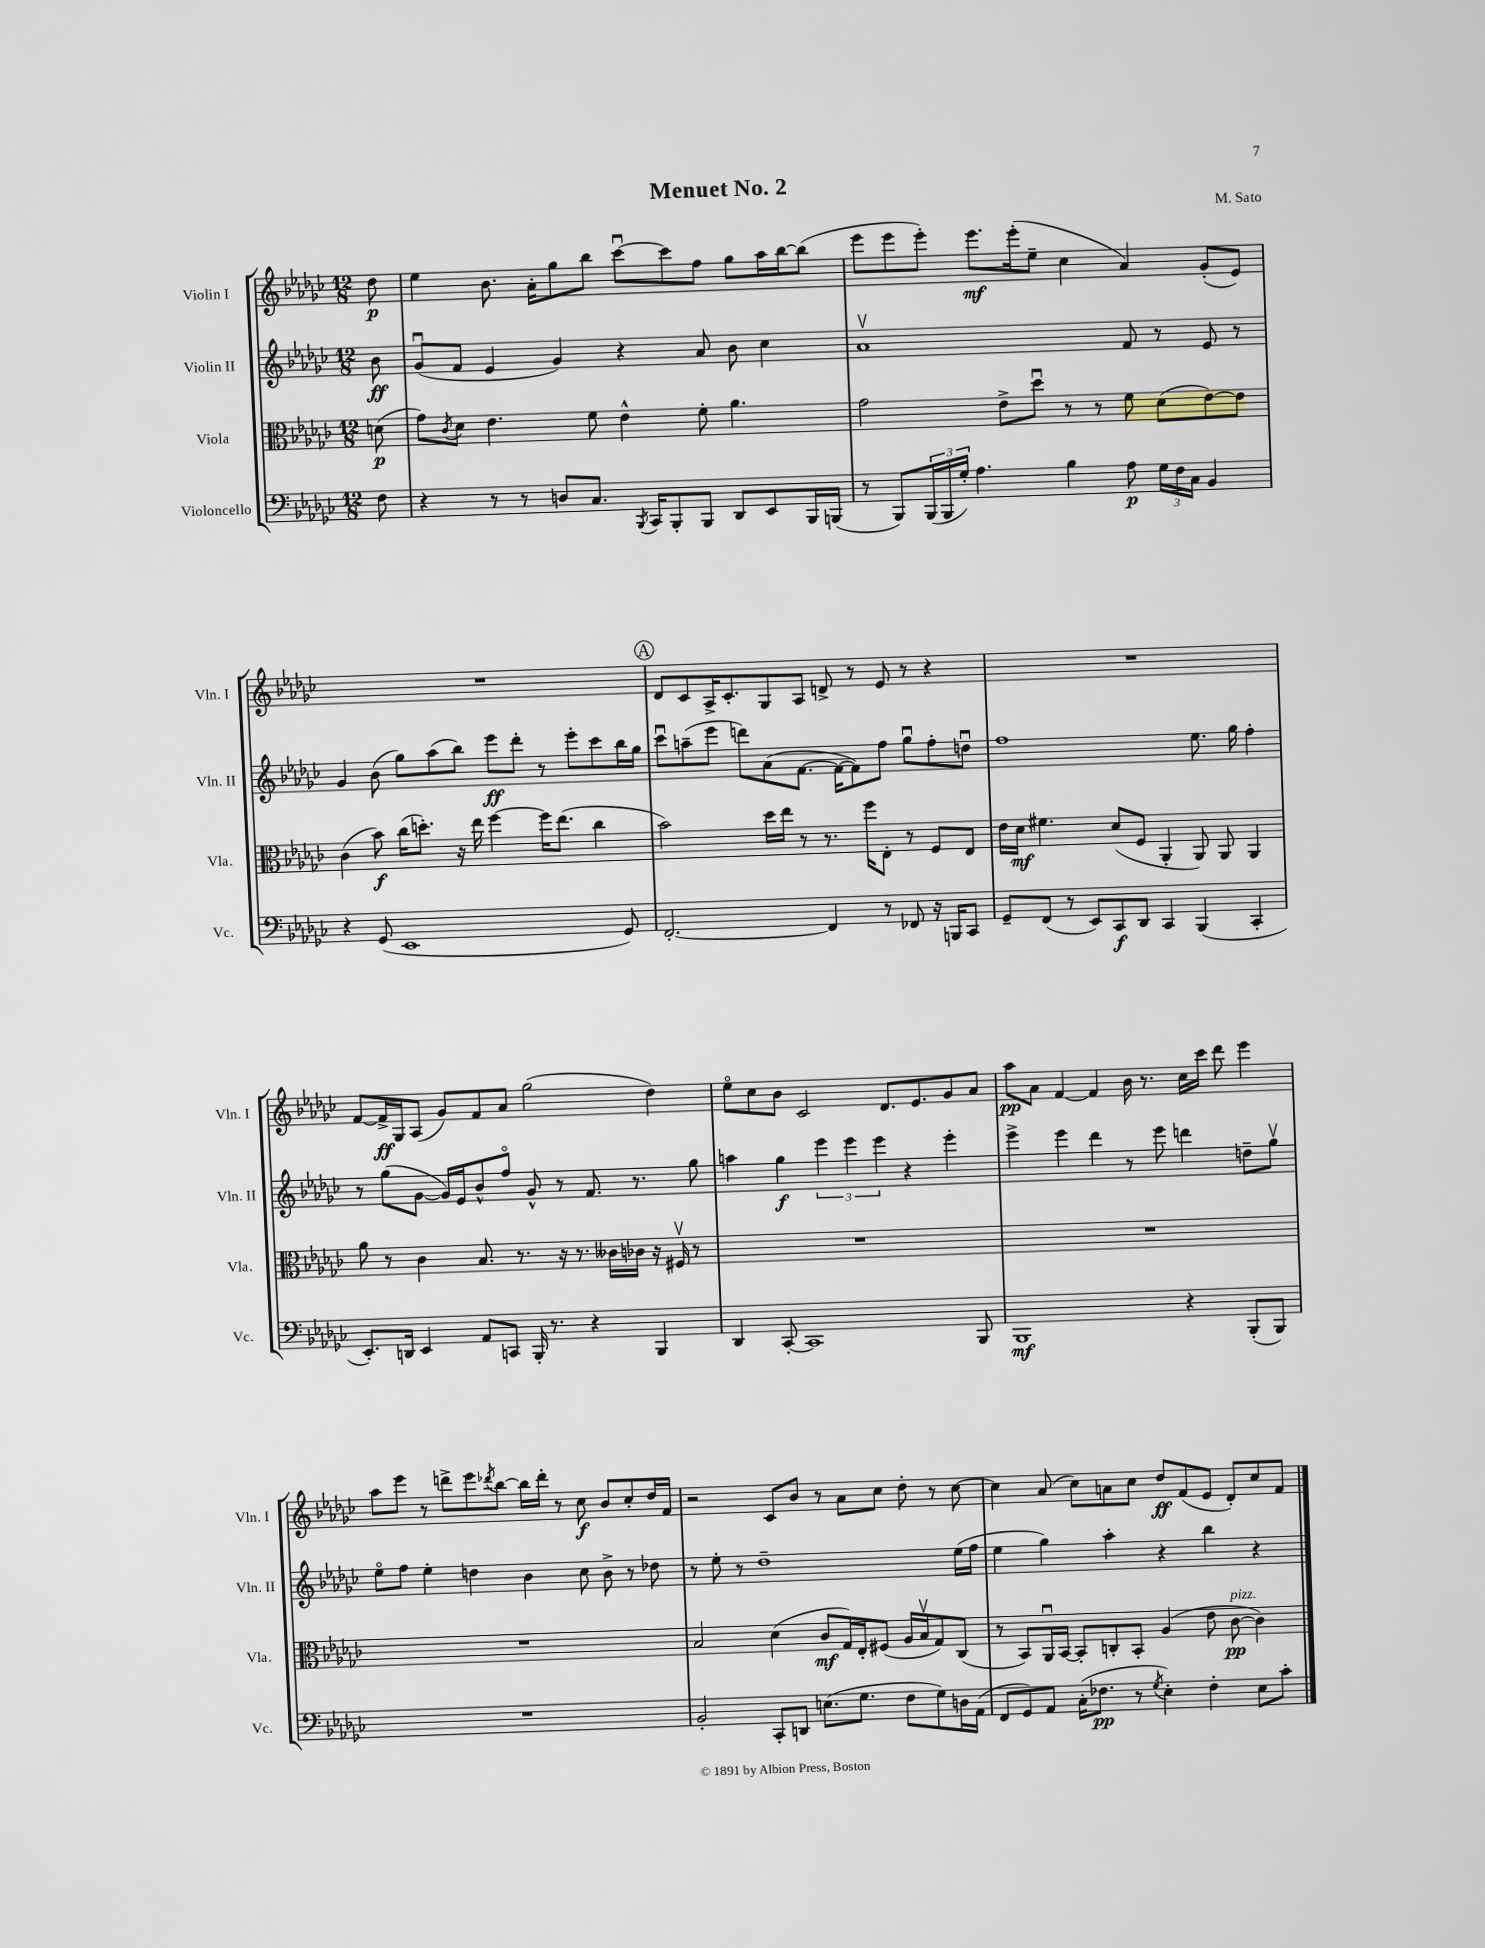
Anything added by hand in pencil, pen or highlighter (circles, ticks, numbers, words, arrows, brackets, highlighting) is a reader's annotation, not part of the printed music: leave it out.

**kern	**kern	**kern	**kern
*staff4	*staff3	*staff2	*staff1
*clefF4	*clefC3	*clefG2	*clefG2
*k[b-e-a-d-g-c-]	*k[b-e-a-d-g-c-]	*k[b-e-a-d-g-c-]	*k[b-e-a-d-g-c-]
*M12/8	*M12/8	*M12/8	*M12/8
8F	(8d	8b-	8dd-
=	=	=	=
4r	8g-)	(8g-u	4ee-
.	8qc-	.	.
.	8d-	8f	.
8r	4.e-	4e-	8.b-
8r	.	.	.
.	.	.	16a-'
8D	.	4g-)	8gg-
8.C-	8f	.	8bb-
.	4e-^^	4r	[8ccc-u
8qBBB-	.	.	.
16CC-	.	.	.
8BBB-'	.	.	8ccc-]
8BBB-	8f'	8a-	8ff
8DD-	4.a-	8b-	8gg-
8EE-	.	4cc-	16aa-
.	.	.	[16bb-
16BBB-	.	.	(8bb-]
(16BBB	.	.	.
=	=	=	=
8r	2g-	1a-v	8eee-
8BBB-)	.	.	8eee-
(24BBB-	.	.	8eee-')
24BBB-	.	.	.
24G-')	.	.	.
4.A-	.	.	8.eee-
.	8e-^	.	.
.	.	.	(16eee-'
.	8dd-u	.	8ee-~
4B-	8r	.	4cc-
.	8r	.	.
8A-	8f	8f	4a-)
24G-	(8d-	8r	.
24F	.	.	.
24C-	.	.	.
4BB-	[8e-)	8e-	(8g-'
.	8e-]	8r	8e-)
=	=	=	=
4r	(4c-	4g-	1.r
(8GG-	8b-)	(8b-	.
1EE-	(16cc-	8gg-)	.
.	8.dd')	.	.
.	.	(8aa-	.
.	16r	8bb-)	.
.	16ee-	.	.
.	[4ff	8eee-	.
.	.	8ddd-'	.
.	16ff]	8r	.
.	(8.ee-	.	.
.	.	8eee-'	.
.	4cc-	8ccc-	.
8GG-)	.	16bb-	.
.	.	16gg-	.
=	=	=	=
[2.FF'	2b-)	8ccc-u	8d-
.	.	(8aa~	8c-
.	.	8eee-	16A-^
.	.	.	8.c-'
.	.	8ddd)	.
.	16dd-	(8a-	8G-
.	16ee-	.	.
.	8r	[8.f	8A-
4FF]	8.r	.	8d^
.	.	16f_	.
.	.	8f])	8r
.	16ff	.	.
8r	8E-'	8ff	8e-
8FF-	8r	8gg-u	8r
16r	8F	8ff'	4r
16BBB	.	.	.
8CC-	8E-	8ddu	.
=	=	=	=
8GG-~	16e-	1ff	1.r
.	16d-	.	.
(8FF	4.f#	.	.
8r	.	.	.
8EE-)	.	.	.
8CC-	(8d-	.	.
8DD-	8F	.	.
4CC-	4AA-'	.	.
(4BBB-	8AA-)	8.ee-	.
.	8AA-	.	.
.	.	16gg-	.
4CC-'	4AA-	4ff'	.
=	=	=	=
8.EE-')	8a-	8r	[8f
.	8r	(8gg-	16f^]
16DD	.	.	16G-
4EE-	4c-	[8g-	(8A-
.	.	16g-])	8g-)
.	.	16e-	.
8AA-	8.B-	8b-^^	8f
8CC	.	8ffo	8a-
.	8.r	.	.
16BBB-'	.	8g-^^	(2gg-
8.r	.	.	.
.	16r	8r	.
.	8.r	.	.
4r	.	8.f	.
.	16c--	.	.
.	16c-	8.r	.
4BBB-	16r	.	4dd-)
.	16F#v	.	.
.	8r	8gg-	.
=	=	=	=
4DD-	1.r	4aa	8ee-o
.	.	.	8cc-
[8CC-'	.	4gg-	8b-
1CC-]	.	.	2c-
.	.	6eee-	.
.	.	6eee-	.
.	.	6eee-	.
.	.	.	8.d-
.	.	4r	.
.	.	.	8.e-
.	.	4eee-'	8g-
8BBB-	.	.	8a-
=	=	=	=
1BBB-	1.r	4eee-^	8aa-
.	.	.	8a-
.	.	4eee-	[4f
.	.	4ddd-	4f]
.	.	8r	16b-
.	.	.	8.r
.	.	8eee-	.
4r	.	4ddd	16cc-
.	.	.	16ccc-
.	.	.	8ddd-
(8BBB-'	.	8dd~	4eee-
8BBB-)	.	8gg-v	.
=	=	=	=
1.r	1.r	8ee-o	8aa-
.	.	8ff	8eee-
.	.	4ee-'	8r
.	.	.	8ddd^
.	.	4dd	8eee-
.	.	.	8qddd-
.	.	.	[8bb-
.	.	4b-	16bb-]
.	.	.	16ddd-'
.	.	.	8r
.	.	8cc-	8cc-
.	.	8b-^	8b-
.	.	8r	8cc-'
.	.	8dd-	16dd-
.	.	.	16f
=	=	=	=
2BB-'	2B-	8r	2r
.	.	8ee-'	.
.	.	8r	.
.	.	1dd-~	.
8CC-'	(4d-	.	8c-
8DD	.	.	8b-
(8.E	8c-	.	8r
.	16G-)	.	8a-
8.G-	16E-'	.	.
.	(8F#	.	8cc-
8F	16A-	.	8dd-'
.	16B-v	.	.
8G-)	8G-)	.	8r
16D	(8C-	(16ee-	[8cc-
(16AA-	.	16ff	.
=	=	=	=
8FF	8r	4ee-	4cc-]
8GG-)	8BB-)	.	.
8AA-	16AA-u	4gg-)	(8a-
.	[16BB-	.	.
(16C-'	8BB-']	.	8cc-)
8.F-	.	.	.
.	8C'	4aa-'	8a
8r	8BB-'	.	8cc-
8qG-	.	.	.
4E-')	(4A-	4r	8dd-
.	.	.	(8f
4F-'	8e-	4bb-	8e-
.	[8c-	.	8d-')
8E-	4c-])	4r	8cc-
8c-'	.	.	8f
==	==	==	==
*-	*-	*-	*-
